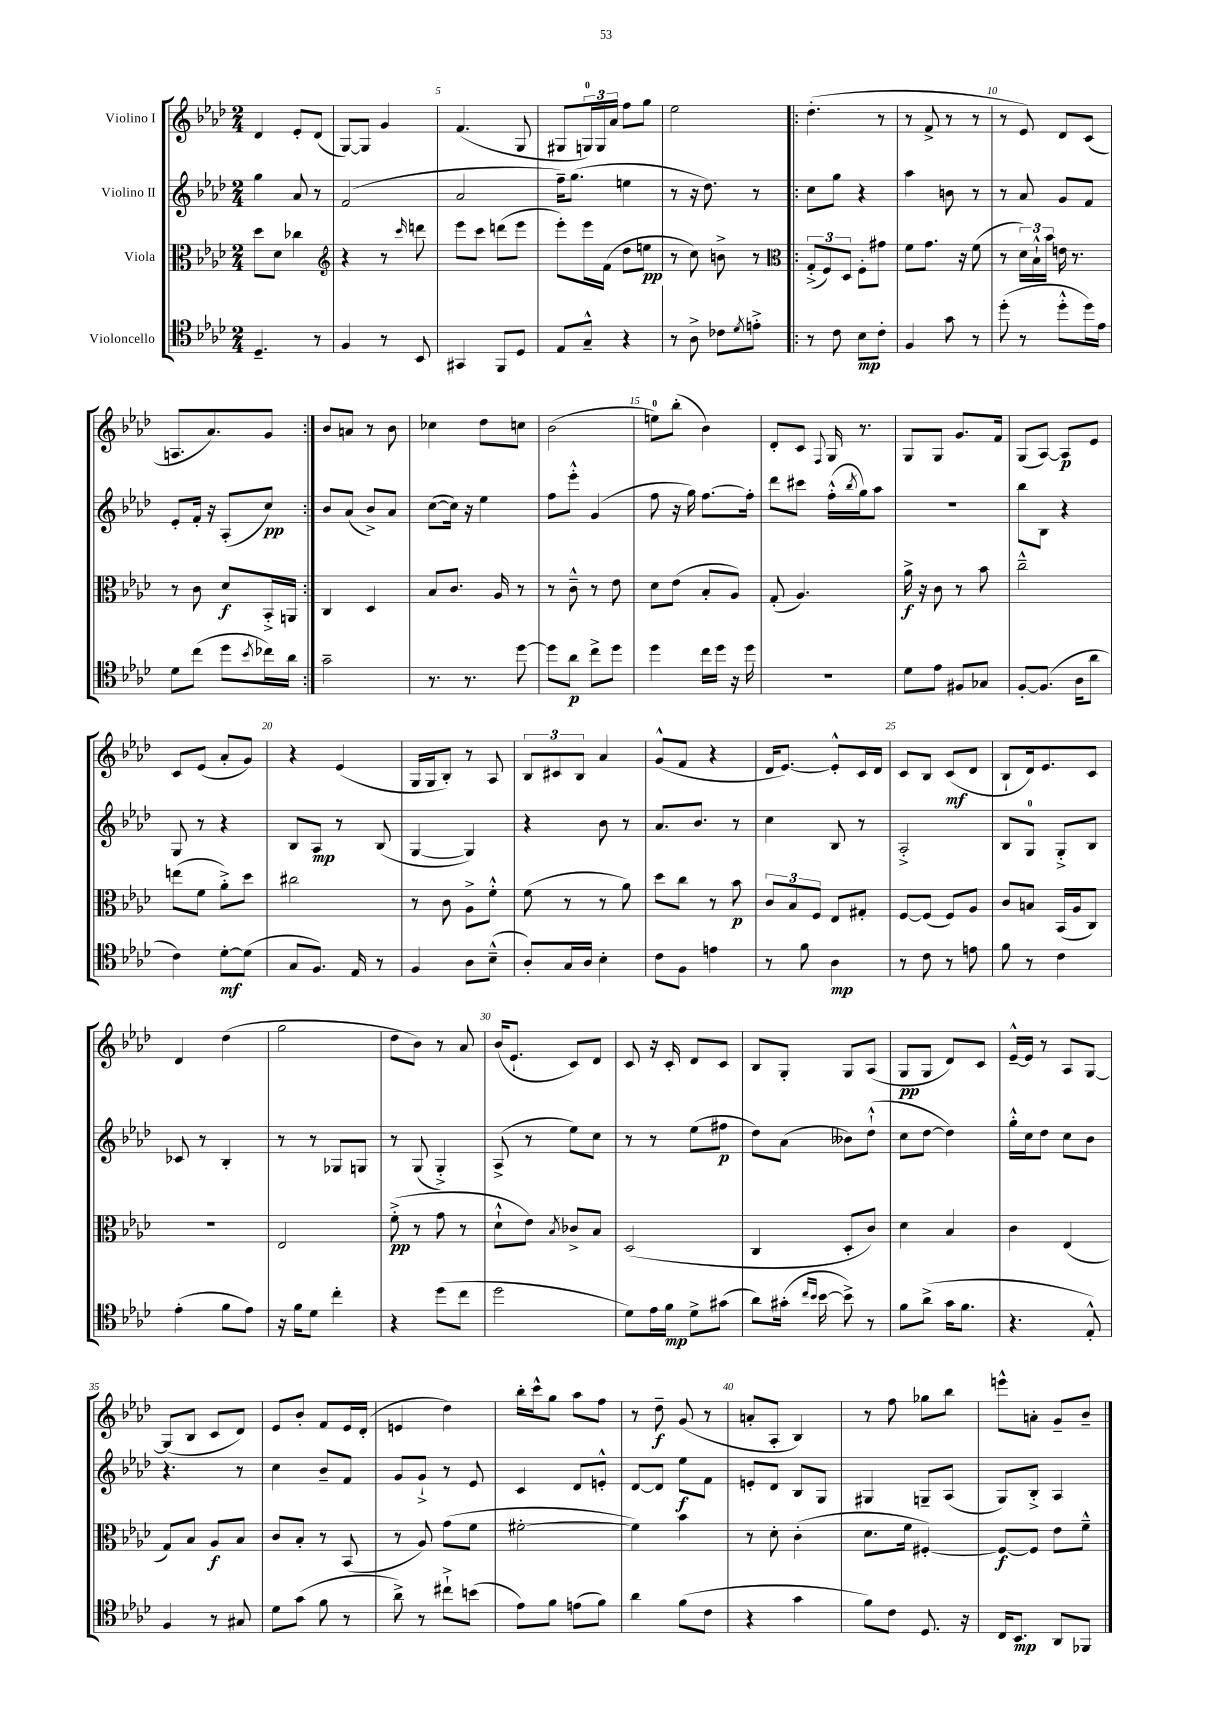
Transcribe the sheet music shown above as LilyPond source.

<<
\new StaffGroup <<
\new Staff = "s0" \with { instrumentName = "Violino I" } {
    \clef treble \key aes \major \numericTimeSignature \time 2/4
    des'4 ees'8-. des'8( |
    g8~) g8 g'4 |
    f'4.( g8 |
    gis8 \tuplet 3/2 { g16-0) g16 aes'16 } f''8 g''8 |
    ees''2 |
    \repeat volta 2 { des''4.-.( r8 |
    r8 f'8-> r8 r8 |
    r8 ees'8) des'8 c'8( |
    a8. aes'8.) g'8 | }
    bes'8 a'8 r8 bes'8 |
    ces''4 des''8 c''8 |
    bes'2( |
    e''8-0) bes''8-.( bes'4) |
    des'8-. c'8 \appoggiatura { f8 } g16 r8. |
    g8 g8 g'8. f'16 |
    g8( aes8~) aes8\p ees'8 |
    c'8 ees'8( aes'8-. g'8) |
    r4 ees'4( |
    g16 g16 bes8-.) r8 aes8 |
    \tuplet 3/2 { bes8 cis'8 bes8 } aes'4 |
    g'8-^( f'8 r4 |
    des'16 ees'8.~) ees'8-.-^ c'16 des'16 |
    c'8 bes8 c'8\mf( des'8 |
    bes8-! des'16) ees'8. c'8 |
    des'4 des''4( |
    g''2 |
    des''8 bes'8) r8 aes'8 |
    bes'16( ees'8.-! c'8) des'8 |
    c'8 r16 c'16-. des'8 c'8 |
    bes8 g8-. g8 aes8( |
    g8\pp g8 des'8) c'8 |
    ees'16~---^ ees'16 r8 aes8 g8~ |
    g8( bes8 c'8 des'8) |
    ees'8 bes'8-. f'8 ees'16 des'16-.( |
    e'4 des''4) |
    bes''16-. c'''16-^ g''8 aes''8 f''8 |
    r8 des''8--\f g'8( r8 |
    a'8-. aes8-. bes4) |
    r8 f''8 ges''8 bes''8 |
    e'''8-^ a'8-. g'8-- bes'8-- \bar "|." |
}
\new Staff = "s1" \with { instrumentName = "Violino II" } {
    \clef treble \key aes \major \numericTimeSignature \time 2/4
    g''4 aes'8 r8 |
    f'2( |
    aes'2 |
    f''16--) g''8.( e''4 |
    r8 r16 des''8.) r8 |
    \repeat volta 2 { c''8 g''8 r4 |
    aes''4 b'8 r8 |
    r8 aes'8 g'8 f'8 |
    ees'8-. f'16-. r16 aes8-.( c''8\pp) | }
    bes'8 aes'8( bes'8->) aes'8 |
    c''8~( c''16) r16 ees''4 |
    f''8 ees'''8-.-^ g'4( |
    f''8 r16 g''16) f''8.~ f''16-. |
    des'''8 cis'''8 f''16-.-^( \acciaccatura { bes''8 } g''16) aes''8 |
    R2 |
    bes''8 bes8 r4 |
    g8 r8 r4 |
    bes8 aes8\mp r8 bes8( |
    g4~ g4) |
    r4 bes'8 r8 |
    aes'8. bes'8. r8 |
    c''4 bes8 r8 |
    aes2-.-> |
    bes8 g8-0 g8-.-> bes8 |
    ces'8 r8 bes4-. |
    r8 r8 ges8 g8 |
    r8 g8( g4-.->) |
    aes8->( r8 ees''8) c''8 |
    r8 r8 ees''8( fis''8\p |
    des''8) aes'8( beses'8) des''8-!-^( |
    c''8 des''8~ des''4) |
    g''16-.-^ c''16 des''8 c''8 bes'8 |
    r4. r8 |
    c''4 bes'8-- f'8 |
    g'8 g'8-!-> r8 ees'8 |
    c'4 des'8 e'8-.-^ |
    des'8~ des'8 ees''8\f f'8 |
    e'8-. des'8 bes8 g8 |
    gis4 g8-- aes8( |
    g8) bes8-.-> aes4 \bar "|." |
}
\new Staff = "s2" \with { instrumentName = "Viola" } {
    \clef alto \key aes \major \numericTimeSignature \time 2/4
    des''8 des'8 ces''4 |
    \clef treble r4 r8 \grace { c'''16 } d'''8 |
    ees'''8 c'''8 d'''8( ees'''8 |
    ees'''8-.) ees'''16 f'16( des''8 e''8\pp |
    r8 c''8) b'8-> r8 |
    \repeat volta 2 { \clef alto \tuplet 3/2 { g8-.->( f8) des8 } f8-. gis'8 |
    f'8 g'8. r16 f'8( |
    r8 \tuplet 3/2 { des'16) bes16-!-^ bes'16 } e'16 r8. |
    r8 c'8 des'8\f bes,16-.-> a,16 | }
    c4 des4 |
    bes8 c'8. aes16 r8 |
    r8 c'8---^ r8 ees'8 |
    des'8 ees'8( bes8-. aes8) |
    g8-.( aes4.) |
    aes'16->\f r16 c'8 r8 bes'8 |
    c''2---^ |
    e''8( f'8 aes'8-.->) des''8 |
    cis''2 |
    r8 c'8 aes8-> f'8-.-^ |
    f'8( r8 r8 aes'8) |
    des''8 c''8 r8 bes'8\p |
    \tuplet 3/2 { c'8 bes8 f8 } ees8 gis8-. |
    f8~ f8( f8) aes8 |
    c'8 b8 bes,16( aes16 c8) |
    r2 |
    ees2 |
    f'8-.->\pp( r8 g'8 r8 |
    des'8-!-^ ees'8) \acciaccatura { bes8 } ces'8-> bes8 |
    des2( |
    c4 des8-. c'8) |
    des'4 bes4 |
    c'4 ees4( |
    g8) bes8 aes8\f bes8 |
    c'8 bes8-. r8 bes,8( |
    r8 aes8) g'8( f'8 |
    fis'2~-. |
    fis'4) bes'4 |
    r8 des'8-. c'4-.( |
    des'8. f'16 fis4~-.) |
    fis8~\f fis8 ees'8 f'8---^ \bar "|." |
}
\new Staff = "s3" \with { instrumentName = "Violoncello" } {
    \clef tenor \key aes \major \numericTimeSignature \time 2/4
    des4.-- r8 |
    f4 r8 bes,8 |
    gis,4 f,8 des8 |
    ees8 g8---^ r4 |
    r8 aes8-> ces'8 \acciaccatura { des'8 } e'8-.-> |
    \repeat volta 2 { r8 c'8 bes8\mp c'8-. |
    f4 g'8 r8 |
    des''8-.( r8 des''8-.-^ des''16) ees'16 |
    des'8 c''8( des''8 \acciaccatura { bes'8 } ces''16) aes'16 | }
    g'2-- |
    r8. r8. des''8~ |
    des''8 aes'8\p c''8-> des''8 |
    des''4 c''16 des''16 r16 des''16 |
    r2 |
    des'8 ees'8 fis8 ges8 |
    f8~-. f8.( aes16 aes'8 |
    c'4) des'8~-.\mf des'8( |
    g8 f8.) ees16 r8 |
    f4 aes8 bes8---^( |
    aes8-.) g16 aes16 bes4-. |
    c'8 f8 e'4 |
    r8 f'8 aes4\mp |
    r8 c'8 r8 e'8 |
    f'8 r8 c'4 |
    ees'4-.( f'8 ees'8) |
    r16 f'16 des'8 c''4-. |
    r4 des''8( c''8 |
    des''2 |
    des'8) ees'16 f'16\mp des'8-> gis'8( |
    aes'8) gis'16-.( \grace { c''16 bes'16 } bes'16~ bes'8->) r8 |
    f'8 aes'8->( g'16 f'8. |
    r4. ees8-.-^) |
    f4 r8 gis8 |
    des'8 g'8( f'8 r8 |
    aes'8->) r8 cis''8-!-> b'8( |
    ees'8) f'8 e'8( f'8) |
    aes'4 f'8( c'8 |
    r4 g'4 |
    f'8) c'8 des8. r16 |
    c16 bes,8.\mp aes,8 fes,8 \bar "|." |
}
>>
>>
\layout { \context { \Score currentBarNumber = #3 \override BarNumber.break-visibility = ##(#f #t #t) barNumberVisibility = #(every-nth-bar-number-visible 5) } }
